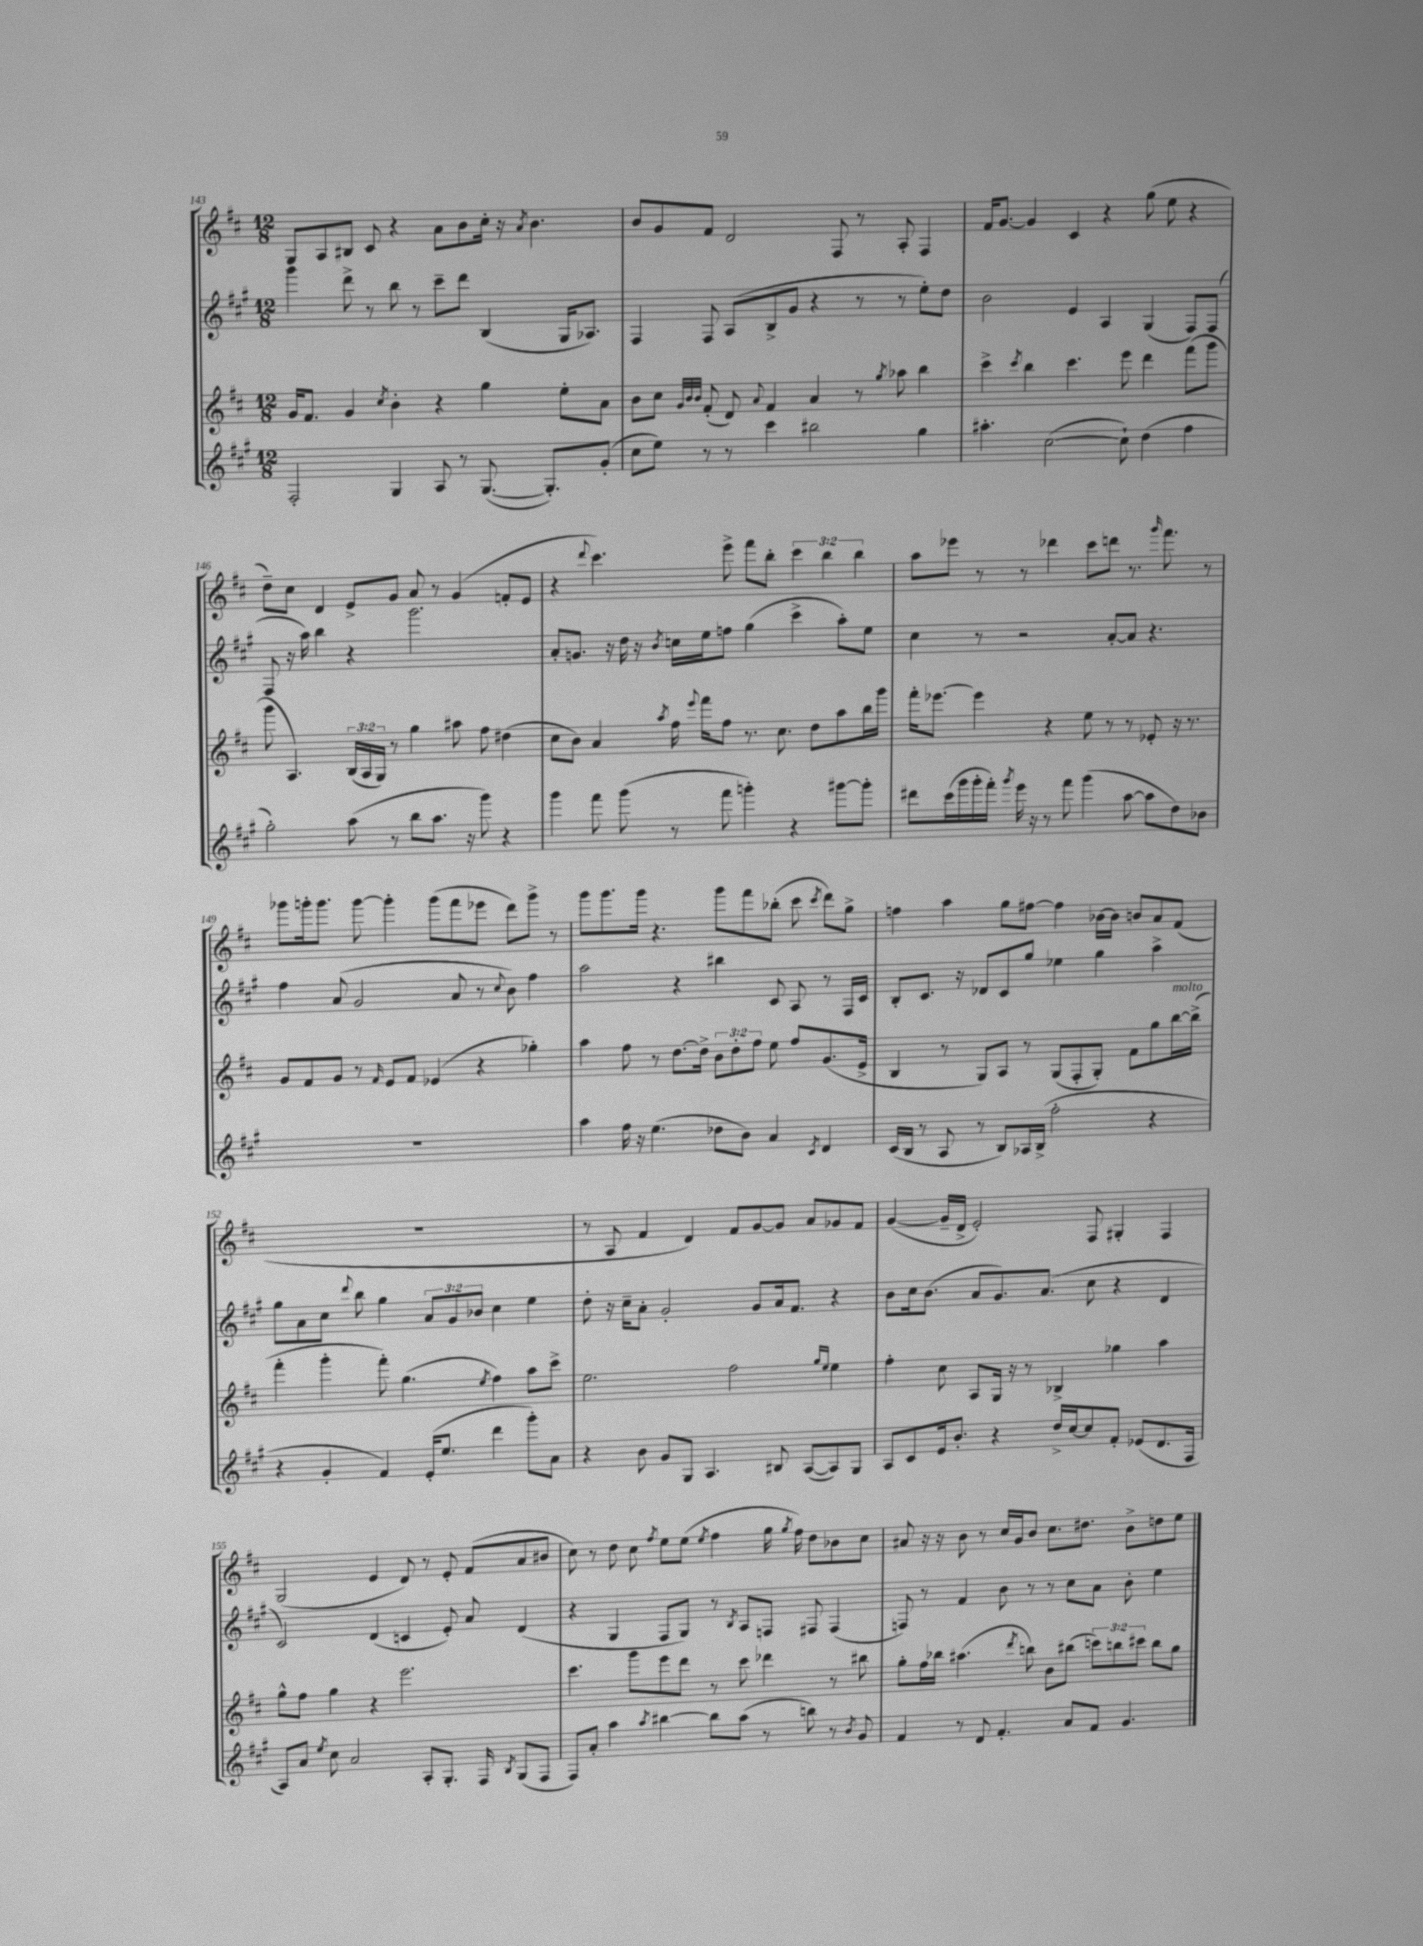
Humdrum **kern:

**kern	**kern	**kern	**kern
*staff4	*staff3	*staff2	*staff1
*clefG2	*clefG2	*clefG2	*clefG2
*k[f#c#g#]	*k[f#c#]	*k[f#c#g#]	*k[f#c#]
*M12/8	*M12/8	*M12/8	*M12/8
2F#'/	16g/LK	4ggg#\	8G/L
.	8.f#/J	.	.
.	.	.	8A/
.	4g/	8ddd^\	8B#/J
.	.	8r	8c#/
.	8qcc#/	.	.
4G#/	4b'\	8bb\	4r
.	.	8r	.
8A/	4r	8ccc#~\L	8a\L
8r	.	8ddd\J	8b\
([8.G#/	4gg\	(4B/	16cc#'\Jk
.	.	.	16r
.	.	.	8qa/
.	.	.	4.b\
8.G#'/]L)	.	.	.
.	8ee'\L	16G#/LK	.
.	.	8.A-/J)	.
(8g#'/J	8a\J	.	.
=	=	=	=
8cc#\L	8b\L	4F#/	8b/L
8ee\J)	8cc#\J	.	8g/
.	32qqg/LLL	.	.
.	32qqb/	.	.
.	32qqb/JJJ	.	.
8r	(8f#'/	8F#/	8f#/J
8r	8d/)	(8A/L	2d/
.	8qqa/	.	.
4ccc#\	4f#/	8B^/	.
.	.	8g#/J	.
2bb#\	4a/	4r	.
.	.	.	8F#/
.	8r	8r	8r
.	8qgg/	.	.
.	8aa-\	8r	8A'/
4gg#\	4bb\	8ee'\L)	4F#/
.	.	8dd\J	.
=	=	=	=
4.aa#'\	4ccc#^\	2b\	16f#/LK
.	.	.	[8.g/J
.	8qccc#/	.	.
.	4bb\	.	4g/]
([2cc#\	.	.	.
.	4.ccc#\	4e/	4c#/
.	.	4A/	4r
8cc#`\])	8eee\	.	.
(4dd\	4ddd\	(4G#/	(8gg\
.	.	.	8ee\
4ff#\	(8fff#\L	8F#/L)	4r
.	8ggg\J	(8F#/J	.
=	=	=	=
2gg#'\)	8ggg\	8F#/	8dd~\L)
.	4.A/)	16r	8cc#\J
.	.	16aa\)	.
.	.	4bb\	4d/
(8aa\	(24B/LL	4r	8e^/L
.	24A/	.	.
.	24G/JJ)	.	.
8r	8r	.	8g/J
8bb\L	4gg\	2.ggg#\	8a/
8.aa\J	.	.	8r
.	8aa#\	.	(4g/
16r	.	.	.
8ggg#\)	8ff#\	.	.
4r	(4dd#\	.	8f'/L
.	.	.	8e/J
=	=	=	=
4ggg#\	8cc#\L	8a'/L	4r
.	8b\J)	8.g/J	.
.	.	.	8qqddd/
8fff#\	4a/	.	4.ccc#\)
.	.	16r	.
(8ggg#\	.	16dd\	.
.	.	16r	.
.	8qaa/	8qb/	.
8r	16ff#\	16cc\LL	.
.	8qqeee/	.	.
.	16fff#\LK	16ee\J	.
8fff#\	8ff#\J	8ff\J	8eee^\
4ggg'\)	8.r	(4gg#\	8fff#\L
.	.	.	8bb'\J
.	8.cc#\	.	.
4r	.	4ccc#^\	6ccc#\
.	8dd\L	.	.
.	.	.	6bb\
[8ggg#\L	8aa\	8aa'\L)	.
.	.	.	6bb\
8ggg#'\]J	16bb\L	8ee\J	.
.	16ggg\JJ	.	.
=	=	=	=
8ddd#\L	16fff#'\LK	4cc#\	8aa\L
.	[8.eee-\J	.	.
(16ccc#\L	.	.	8eee-\J
16ggg#\	.	.	.
16ggg#'\	4eee-\]	8r	8r
16fff#'\JJ)	.	.	.
8qggg#/	.	.	.
16eee\	.	2r	8r
16r	.	.	.
8r	4r	.	4ddd-\
8fff#\	.	.	.
(4ggg#\	8ee\	.	8ccc#\L
.	8r	[8a'/L	8ddd\J
[8aa\	8r	8a/]J	8.r
8aa\]L	8e-'/	4.r	.
.	.	.	16qqggg/
.	.	.	8.fff#\
8dd\)	16r	.	.
.	8.r	.	.
8b-\J	.	.	8r
=	=	=	=
1.r	8g/L	4ff#\	8ggg-\L
.	8f#/	.	16ggg'\k
.	.	.	8.ggg\J
.	8g/J	(8a/	.
.	8r	2g#/	[8ggg\
.	16qqf#/	.	.
.	8e/L	.	4ggg'\]
.	8f#/J	.	.
.	(4e-/	.	(8ggg\L
.	.	8a/	8fff#\
.	4r	8r	8eee-\J
.	.	8qqcc#/	.
.	.	8b\)	8ddd\L)
.	4gg-'\)	4ff#\	8ggg^\J
.	.	.	8r
=	=	=	=
4aa\	4aa\	2aa\	8ggg\L
.	.	.	8.ggg\
16ff#\	8ff#\	.	.
16r	.	.	16ggg\Jk
(4.ee\	8r	.	4.r
.	[8.dd\L	4r	.
.	16dd^\]Jk	.	.
8dd-\L	12b\L	4bb#\	8ggg\L
.	12dd'\	.	.
8b\J)	.	.	8fff#\
.	12ff#\J	.	.
4a/	8ee\	8c#/	(8bb-'\J
.	8ff#/L	8A/	8ccc#\
8qc#/	.	.	8qccc#/
4d/	(8.g/	8r	8ddd\L)
.	.	16F#/LL	8gg^\J
.	16e^/Jk	16c#/JJ	.
=	=	=	=
(16c#/LL	4B/	8B'/L	4ff\
16B/JJ	.	.	.
8r	.	8.c#/J	.
8A/	8r	.	4aa\
.	.	16r	.
8r	8G/L)	8d-/L	.
8B/L)	8A/J	8c#/	8gg\L
16A-/L	8r	8gg#/J	[8ff#\J
(16B^/JJ	.	.	.
2ff#'\	(8G/L	4ee-\	4ff#\]
.	8F#'/	.	.
.	8G'/J)	4gg#\	[16b-\LL
.	.	.	16b-\]JJ
.	8f#\L	.	8b/L
4r	8gg\	4aa^\	8a/
.	[16bb\L	.	(8f#/J
.	(16bb^\]JJ	.	.
=	=	=	=
4r	4fff#'\	8gg#\L	1.r
.	.	8a\	.
4g#'/	4ggg'\	8cc#\J	.
.	.	8qqddd/	.
.	.	8bb\	.
4f#/)	8fff#'\)	4gg#\	.
.	(4.gg\	.	.
(16e'/LK	.	12a/L	.
8.ee/J	.	.	.
.	.	12g#/	.
.	.	12b-/J	.
.	8qee/	.	.
4ddd\	4ff#\)	4cc#\	.
8ggg#'\L)	8aa\L	4ee\	.
8a\J	8ccc#^\J	.	.
=	=	=	=
4r	2.ee\	8dd'\	8r
.	.	16r	8A/
.	.	16cc#~\LK	.
8b\	.	8a'\J	4f#/
8g#/L	.	2g#'/	.
8G#/J	.	.	4d/)
4.A/	.	.	.
.	2ff#\	.	8f#/L
.	.	8g#/L	[8g/
8B#/	.	16a/k	8g/]J
.	.	8.f#/J	.
([8A/L	.	.	8a/L
.	16qqgg/LL	.	.
.	16qqee/JJ	.	.
8A/])	4ee\	4r	8g-/
8G#/J	.	.	8f#/J
=	=	=	=
8A/L	4ff#'\	8b\L	([4g/
8c#/	.	16cc#\k	.
.	.	(8.b\J	.
16e/k	8cc#\	.	16g~/]LL
8.b'/J	.	.	16d^/JJ
.	8A/L	8a/L	2e'/)
4r	16G/Jk	8.g#/)	.
.	16r	.	.
.	8r	.	.
.	.	(8.a/J	.
16dd^/LL	4B-^/	.	.
[16cc#/J	.	.	.
8cc#/]	.	8cc#\	8F#/
8f#'/J	4gg-\	4r	4G#'/
(8e-/L	.	.	.
8.d/	4aa\	4d/	4F#/
16F#/Jk	.	.	.
=	=	=	=
8A/L)	8gg^^\L	2c#/)	(2G/
8a/J	8ff#\J	.	.
8qee/	.	.	.
8cc#\	4gg\	.	.
2a/	.	.	.
.	4r	(4d/	4e/
.	2.eee\	4c/	8d/)
8A'/L	.	.	8r
8.G#'/J	.	8e'/)	8e'/
.	.	8a/	(8f#/L
16F#/	.	.	.
8qB/	.	.	.
(8G#/L	.	(4d/	8a/
8F#/J	.	.	8b#/J
=	=	=	=
8F#/L)	4.ccc#\	4r	8cc#\)
8a'/J	.	.	8r
4aa\	.	4G#/	8dd\
.	8ggg\L	.	8cc#\
8qaa/	.	.	8qff#/
[4bb#\	8eee\	8F#/L	8ee\L
.	8ddd\J	8G#/J)	(8ee\J
.	.	.	8qee/
8bb#\]L	8r	8r	4ff#\
.	.	8qB/	.
(8aa\J	8ccc#\	8A/L	.
8r	4ddd-\	8F/J	16gg\
.	.	.	8qgg/
.	.	.	16ff#\)
8bb\)	.	8F#/	8dd\L
8r	8r	(4F#/	8b-\
8qb/	.	.	.
8g#/	8bb#\	.	8cc#\J
=	=	=	=
4f#/	8gg'\L	8F/)	8a#/
.	16ff#\L	8r	16r
.	16bb-\JJ	.	16r
8r	(4.aa#\	4f#/	8b\
8d/	.	.	8r
4.f#'/	.	8b\	16cc#/LL
.	.	.	16g/J
.	8qddd/	.	.
.	8bb\)	8r	8b/J
.	8b\L	8r	8.cc#\L
8a/L	(8bb#\J	8cc#\L	.
.	.	.	8.dd#\J
8f#/J	12ccc\L)	8a\J	.
.	12bb\	.	.
4.g#/	.	8b'\	8b^\L
.	12ccc#\J	.	.
.	8bb\L	4ee\	8dd\
.	8gg\J	.	8ee\J
==	==	==	==
*-	*-	*-	*-
